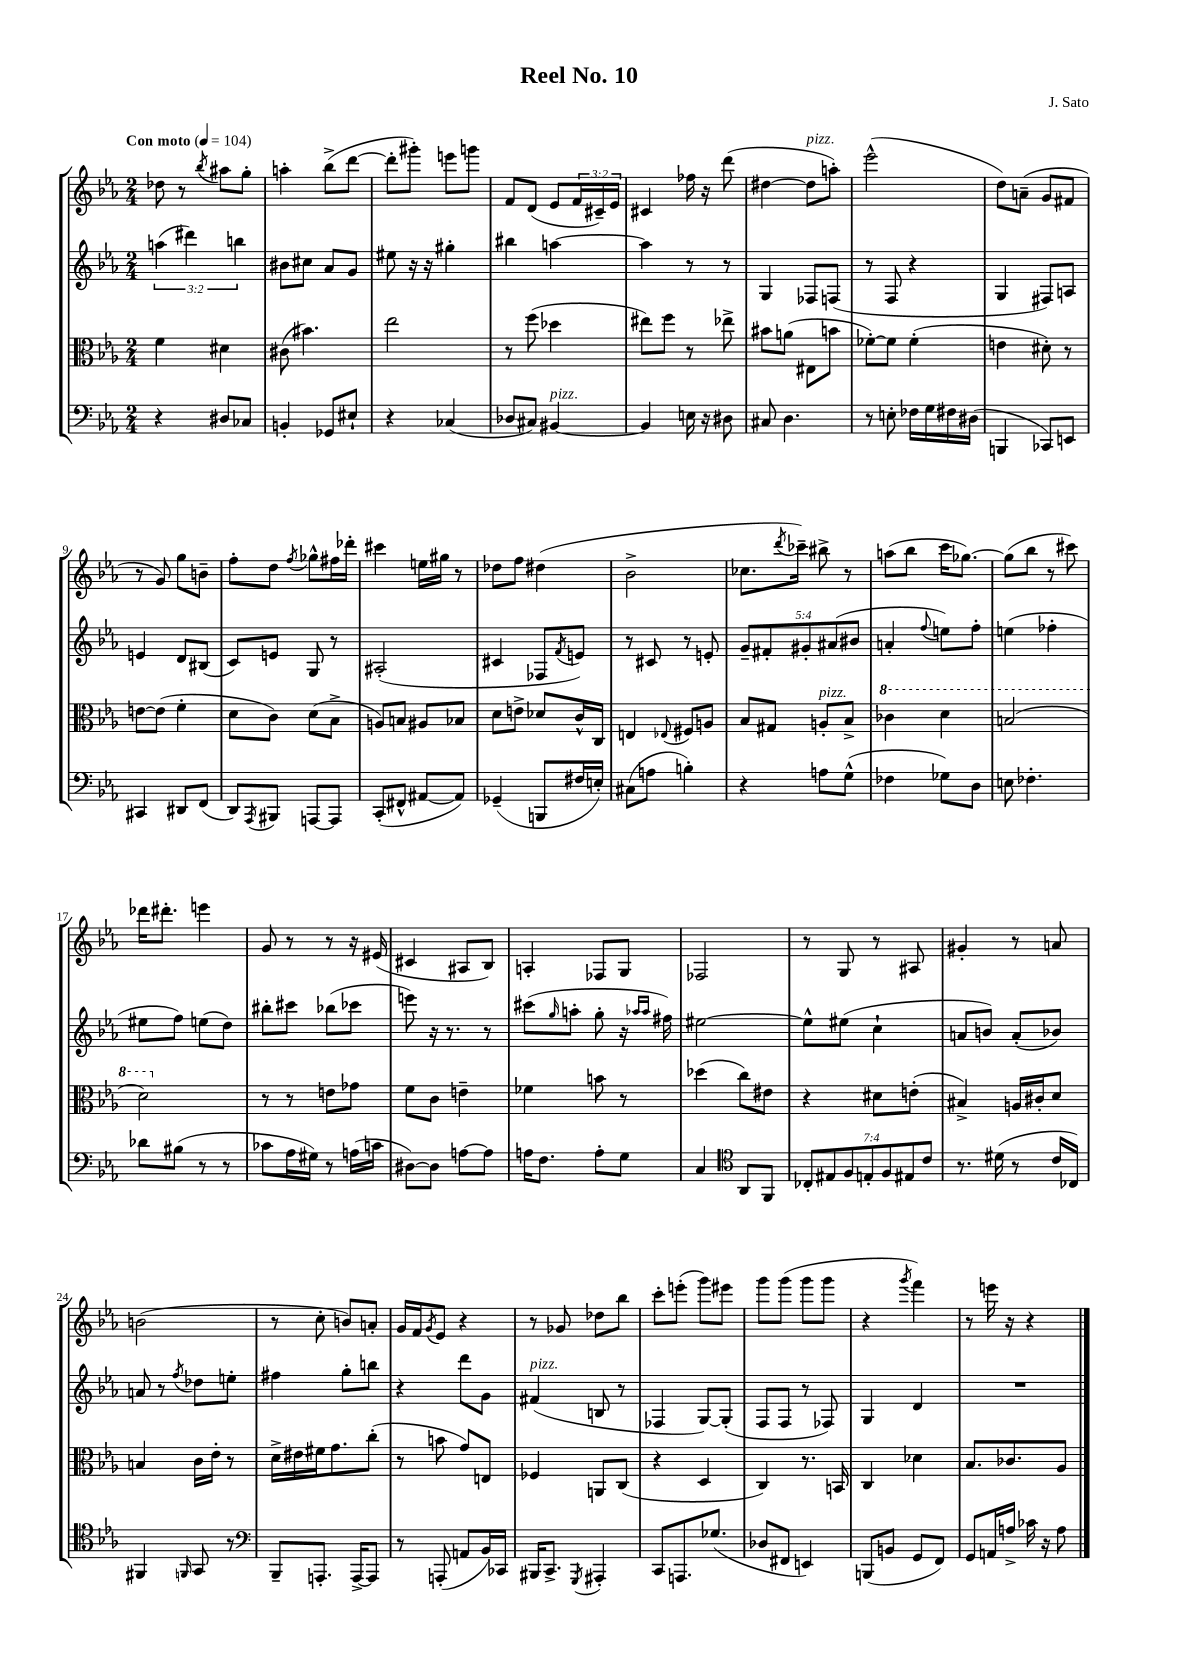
\header { title = "Reel No. 10" composer = "J. Sato" }
<<
\new StaffGroup <<
\new Staff = "s0" {
    \clef treble \key ees \major \numericTimeSignature \time 2/4 \override Staff.TupletNumber.text = #tuplet-number::calc-fraction-text \tempo "Con moto" 4 = 104
    des''8 r8 \acciaccatura { bes''8 } ais''8 g''8-. |
    a''4-. bes''8->( d'''8~ |
    d'''8-. gis'''8-.) e'''8 g'''8 |
    f'8 d'8( ees'8 \tuplet 3/2 { f'16 cis'16--) ees'16 } |
    cis'4 fes''16 r16 d'''8( |
    dis''4~ dis''8^\markup { \italic "pizz." } a''8-.) |
    ees'''2-^( |
    d''8) a'8--( g'8 fis'8 |
    r8 g'8) g''8 b'8-- |
    f''8-. d''8 \acciaccatura { f''8 } ges''8-^ fis''16 des'''16-. |
    cis'''4 e''16 gis''16 r8 |
    des''8 f''8 dis''4( |
    bes'2-> |
    ces''8. \acciaccatura { d'''8 } ces'''16--) bis''8-> r8 |
    a''8( bes''8 c'''16 ges''8.~) |
    ges''8( bes''8 r8 cis'''8) |
    des'''16 dis'''8.-. e'''4 |
    g'8 r8 r8 r16 eis'16( |
    cis'4 ais8 bes8) |
    a4-. fes8 g8 |
    fes2 |
    r8 g8 r8 ais8 |
    gis'4-. r8 a'8 |
    b'2( |
    r8 c''8-. b'8) a'8-. |
    g'16 f'16 \acciaccatura { g'8 } ees'8 r4 |
    r8 ges'8 des''8 bes''8 |
    c'''8-. e'''8-.( g'''8) eis'''8 |
    g'''8 g'''8( g'''8 g'''8 |
    r4 \acciaccatura { g'''8 } f'''4) |
    r8 e'''16 r16 r4 \bar "|." |
}
\new Staff = "s1" {
    \clef treble \key ees \major \numericTimeSignature \time 2/4 \override Staff.TupletNumber.text = #tuplet-number::calc-fraction-text
    \tuplet 3/2 { a''4( dis'''4) b''4 } |
    bis'8 cis''8 aes'8 g'8 |
    eis''8 r16 r16 gis''4-. |
    bis''4 a''4~ |
    a''4 r8 r8 |
    g4 fes8 f8( |
    r8 f8 r4 |
    g4 fis8) a8 |
    e'4 d'8 bis8( |
    c'8) e'8 g8 r8 |
    ais2-.( |
    cis'4 fes8 \acciaccatura { f'8 } e'8) |
    r8 cis'8 r8 e'8-. |
    \tuplet 5/4 { g'8-- fis'8-. gis'8-. ais'8( bis'8 } |
    a'4-. \appoggiatura { f''8 } e''8) f''8-. |
    e''4( fes''4-. |
    eis''8 f''8) e''8( d''8) |
    bis''8-. cis'''8 bes''8( ces'''8 |
    e'''8) r16 r8. r8 |
    cis'''8( \grace { g''16 } a''8-. g''8-. r16 \grace { aes''16 aes''16 } fis''16) |
    eis''2~ |
    eis''8-^ eis''8( c''4-! |
    a'8 b'8) a'8-.( bes'8) |
    a'8 r8 \acciaccatura { f''8 } des''8 e''8-. |
    fis''4 g''8-. b''8 |
    r4 d'''8 g'8 |
    fis'4^\markup { \italic "pizz." }( b8 r8 |
    fes4 g8~) g8-.( |
    f8 f8 r8 fes8) |
    g4 d'4 |
    R2 \bar "|." |
}
\new Staff = "s2" {
    \clef alto \key ees \major \numericTimeSignature \time 2/4
    f'4 dis'4 |
    cis'8( bis'4.) |
    ees''2 |
    r8 f''8( des''4 |
    eis''8) f''8 r8 ees''8-> |
    bis'8 a'8( eis8 b'8 |
    fes'8~-.) fes'8 fes'4-.( |
    e'4 dis'8-.) r8 |
    e'8~ e'8( f'4-. |
    d'8 c'8) d'8( bes8-> |
    a8) b8 ais8 bes8 |
    d'8 e'8-> des'8 c'16-^ c16 |
    e4 \appoggiatura { ees8 } fis8 a8 |
    bes8 gis8 a8-.^\markup { \italic "pizz." } bes8-> |
    \ottava #1 ces''4 d''4 |
    b'2( |
    d''2) \ottava #0 |
    r8 r8 e'8 ges'8 |
    f'8 c'8 e'4-- |
    fes'4 b'8 r8 |
    des''4( c''8) eis'8 |
    r4 dis'8 e'8-.( |
    bis4->) a16 cis'16-. d'8 |
    b4 c'16 ees'16-. r8 |
    d'16-> eis'16 fis'16 g'8. c''8-.( |
    r8 b'8 g'8) e8 |
    fes4 a,8 c8( |
    r4 d4 |
    c4) r8. b,16 |
    c4 des'4 |
    bes8. ces'8. aes8 \bar "|." |
}
\new Staff = "s3" {
    \clef bass \key ees \major \numericTimeSignature \time 2/4 \override Staff.TupletNumber.text = #tuplet-number::calc-fraction-text
    r4 dis8 ces8 |
    b,4-. ges,8 eis8-! |
    r4 ces4( |
    des8 cis8) bis,4~^\markup { \italic "pizz." } |
    bis,4 e16 r16 dis8 |
    cis8 d4. |
    r8 e8-. fes16 g16 fis16 dis16( |
    b,,4 ces,8) e,8 |
    cis,4 dis,8 f,8( |
    d,8) \acciaccatura { aes,,8 } bis,,8 a,,8~ a,,8 |
    c,8-.( fis,8-^ ais,8~ ais,8) |
    ges,4--( b,,8 fis16 e16-.) |
    cis8( a8 b4-.) |
    r4 a8 g8-^( |
    fes4 ges8) d8 |
    e8 fes4.-. |
    des'8 bis8( r8 r8 |
    ces'8 aes16 gis16) r8 a16( c'16 |
    dis8~) dis8 a8~ a8 |
    a16 f8. a8-. g8 |
    c4 \clef tenor aes,8 f,8 |
    \tuplet 7/4 { ces8-. eis8 f8 e8-. f8 eis8 c'8 } |
    r8. dis'16( r8 c'16 ces16) |
    fis,4 \grace { f,16 } g,8 r8 |
    \clef bass bes,,8-- a,,8.-. a,,16~-> a,,8 |
    r8 a,,8-.( a,8 bes,16) ces,16 |
    bis,,16 c,8.-> \acciaccatura { g,,8 } ais,,4-. |
    c,8 a,,8. ges8.( |
    des8 fis,8 e,4) |
    b,,8( b,8 g,8 f,8) |
    g,8 a,16 a16-> ces'16 r16 a8 \bar "|." |
}
>>
>>
